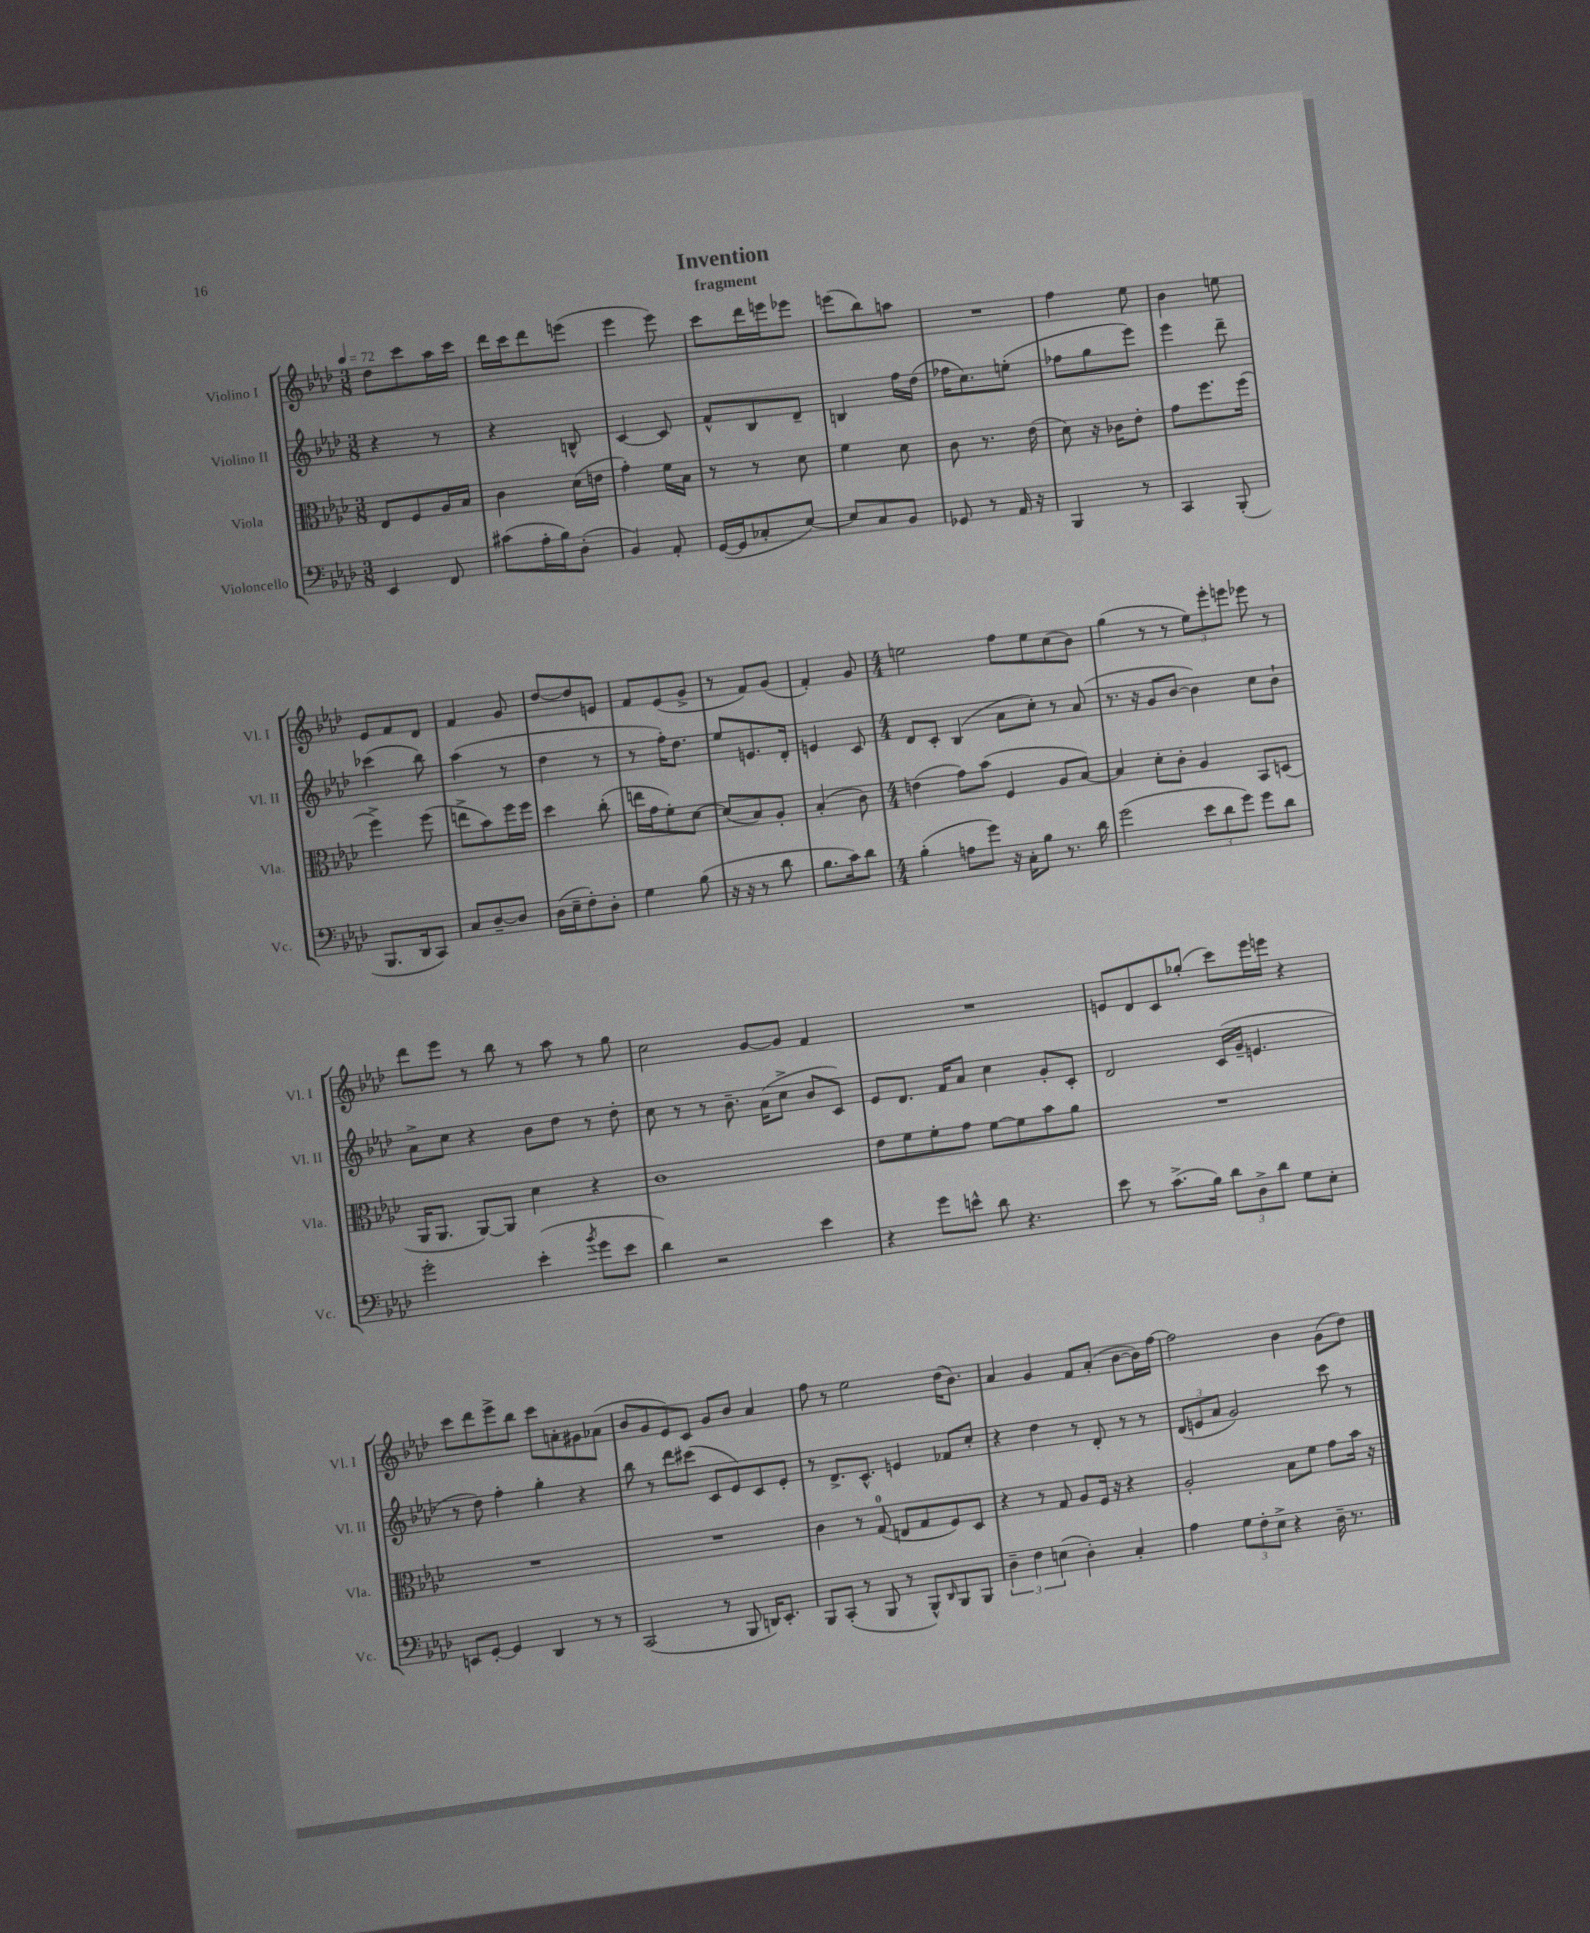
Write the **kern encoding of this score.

**kern	**kern	**kern	**kern
*staff4	*staff3	*staff2	*staff1
*clefF4	*clefC3	*clefG2	*clefG2
*k[b-e-a-d-]	*k[b-e-a-d-]	*k[b-e-a-d-]	*k[b-e-a-d-]
*M3/8	*M3/8	*M3/8	*M3/8
*MM72	*MM72	*MM72	*MM72
4EE-	8E-	4r	8dd-
.	8F	.	8ccc
8FF	16A-	8r	16aa-
.	16B-	.	16ccc
=	=	=	=
(8c#	4c	4r	16ddd-
.	.	.	16ccc
16A-'	.	.	8ddd-
16B-)	.	.	.
(8D-'	(16d-	8B^^	(8eee
.	16e	.	.
=	=	=	=
4BB-)	4g')	[4c	4eee-
8AA-'	16f	8c]	8eee-)
.	16B-	.	.
=	=	=	=
([16GG	8r	8f^^	8ccc
16GG]	.	.	.
8C-'	8r	8B-	16ddd-
.	.	.	16eee
[8E-)	8d-	8d-~	8eee-
=	=	=	=
8E-]	4f	4B	(8eee
8C	.	.	8bb-)
8BB-	8d-	16ff	8aa
.	.	(16dd-	.
=	=	=	=
8GG-	8c	16ff-	4.r
.	.	8.cc)	.
8r	8.r	.	.
16AA-	.	(8ee'	.
16r	(16e-	.	.
=	=	=	=
4BBB-	8d-)	8ff-	4ff
.	16r	8gg	.
.	16c-	.	.
8r	8e-'	8eee-)	8ee-
=	=	=	=
4CC	8g	4eee-	4b-
.	8.ff	.	.
(8BBB-'	.	8ddd-~	8ee
.	(16ff	.	.
=	=	=	=
8.BBB-	4ff^)	(4ccc-	8e-
.	.	.	8f
16DD-	.	.	.
8CC)	(8ff	8bb-)	8d-
=	=	=	=
8C	8ee^	(4aa-	4f
[8D-~	8b-)	.	.
8D-]	16ff	8r	8g
.	16ff	.	.
=	=	=	=
(16D-	4dd-	4dd-	[8dd-
16E-~	.	.	.
8F')	.	.	8dd-]
8D-'	(8cc'	8r	8e
=	=	=	=
4G	16ee	8r	8f
.	16g	.	.
.	8f')	16ff')	(8e-
.	.	8.dd-	.
(8B-	[8d-	.	8g^
=	=	=	=
16r	(8d-]	8ee-	8r
16r	.	.	.
8r	8B-)	8.e	8f)
8d-	8A-'	.	(8g
.	.	16d-'	.
=	=	=	=
8.B-	(4B-'	4e	4f')
16c)	.	.	.
8d-	8c)	8c	8g
=	=	=	=
*M4/4	*M4/4	*M4/4	*M4/4
(4B-'	(4e	8d-	2ee
.	.	8c'	.
8A	8g)	(4B-	.
8g)	(8b-	.	.
16r	4F	8a-	8ff
16C'	.	.	.
8B-	.	8cc')	8ee
8.r	8A-	8r	(8cc
.	[8B-)	(8a-	8b-)
16d-	.	.	.
=	=	=	=
(2g	4B-]	8.r	(4gg
.	.	16r	.
.	8d-'	8g	8r
.	8c'	[8b-	8r
12e-	4A-	4b-])	12ee-)
12d-	.	.	12eee-'
12g)	.	.	12eee
8g	8BB-	8cc	8eee-
8d-	(8D	8b-`	8r
=	=	=	=
2g'	16AA-	8a-^	8ddd-
.	8.AA-	.	.
.	.	8cc	8eee-
.	[8AA-)	4r	8r
.	8AA-]	.	8bb-
(4e-'	4d-	8b-	8r
.	.	8dd-	8aa-
8qb-	.	.	.
8g	4r	8r	8r
8e-	.	8dd-'	8gg
=	=	=	=
4d-)	1c	8cc	2cc
.	.	8r	.
2r	.	8r	.
.	.	8.b-~	.
.	.	.	[8g
.	.	(16a-	.
.	.	8cc^	8g]
4e-	.	8b-	4f
.	.	8c)	.
=	=	=	=
4r	8e-	8e-	1r
.	8f	8.d-	.
8g	8f'	.	.
.	.	16f	.
8e^^	8g	8a-	.
8d-	[8f	4cc	.
4.r	8f]	.	.
.	8b-	8g'	.
.	8a-	8c'	.
=	=	=	=
8e-	1r	2d-	8e
8r	.	.	8d-
(8.c^	.	.	8c
.	.	.	(8gg-'
16B-)	.	.	.
12d-	.	(16c	8ccc)
.	.	16g~	.
12D-^	.	.	.
.	.	4.e	16eee-
12d-	.	.	.
.	.	.	16eee
8G	.	.	4r
8E-'	.	.	.
=	=	=	=
8EE	1r	8r	8ccc
[8GG'	.	8dd-)	8ddd-
4GG]	.	4ff'	8eee-^
.	.	.	8bb-
4DD-	.	4gg'	8ccc
.	.	.	8a'
8r	.	4r	8g#
8r	.	.	(8a-
=	=	=	=
(2CC	1r	8bb-	8b-
.	.	8r	8g
.	.	8ddd-	8e-)
.	.	(8ccc#	8c
8r	.	8c	8g
8BBB-	.	8e-)	8b-
16DD)	.	8c	4a-
8.EE-'	.	.	.
.	.	8e-'	.
=	=	=	=
8BBB-	4c	8r	8ff
(8CC'	.	8.d-^	8r
8r	8r	.	2ee-
.	.	8.c^^	.
8BBB-	(8G	.	.
8r	8E	4e	.
8BBB-^^)	8G	.	.
16qqDD-	.	.	.
8BBB-	8F)	8f-	(16dd-
.	.	.	8.b-)
8BBB-	8D-	8cc'	.
=	=	=	=
6D-~	4r	4r	4a-
6F	.	.	.
.	8r	4dd-	4g
(6E	.	.	.
.	8G	.	.
4D-')	8A-	8r	8f
.	16F	8d-'	(8a-'
.	16r	.	.
4C'	4r	8r	[8b-
.	.	8r	16b-])
.	.	.	[16ff
=	=	=	=
4A-	2A-'	(12d-	2ff]
.	.	12e	.
.	.	12a-	.
12G	.	2g)	.
12F'	.	.	.
12E-^	.	.	.
4r	8B-	.	4b-
.	8f	.	.
16D-~	8g	8ccc	(8g
8.r	.	.	.
.	16b-	8r	8dd-)
.	16r	.	.
==	==	==	==
*-	*-	*-	*-
